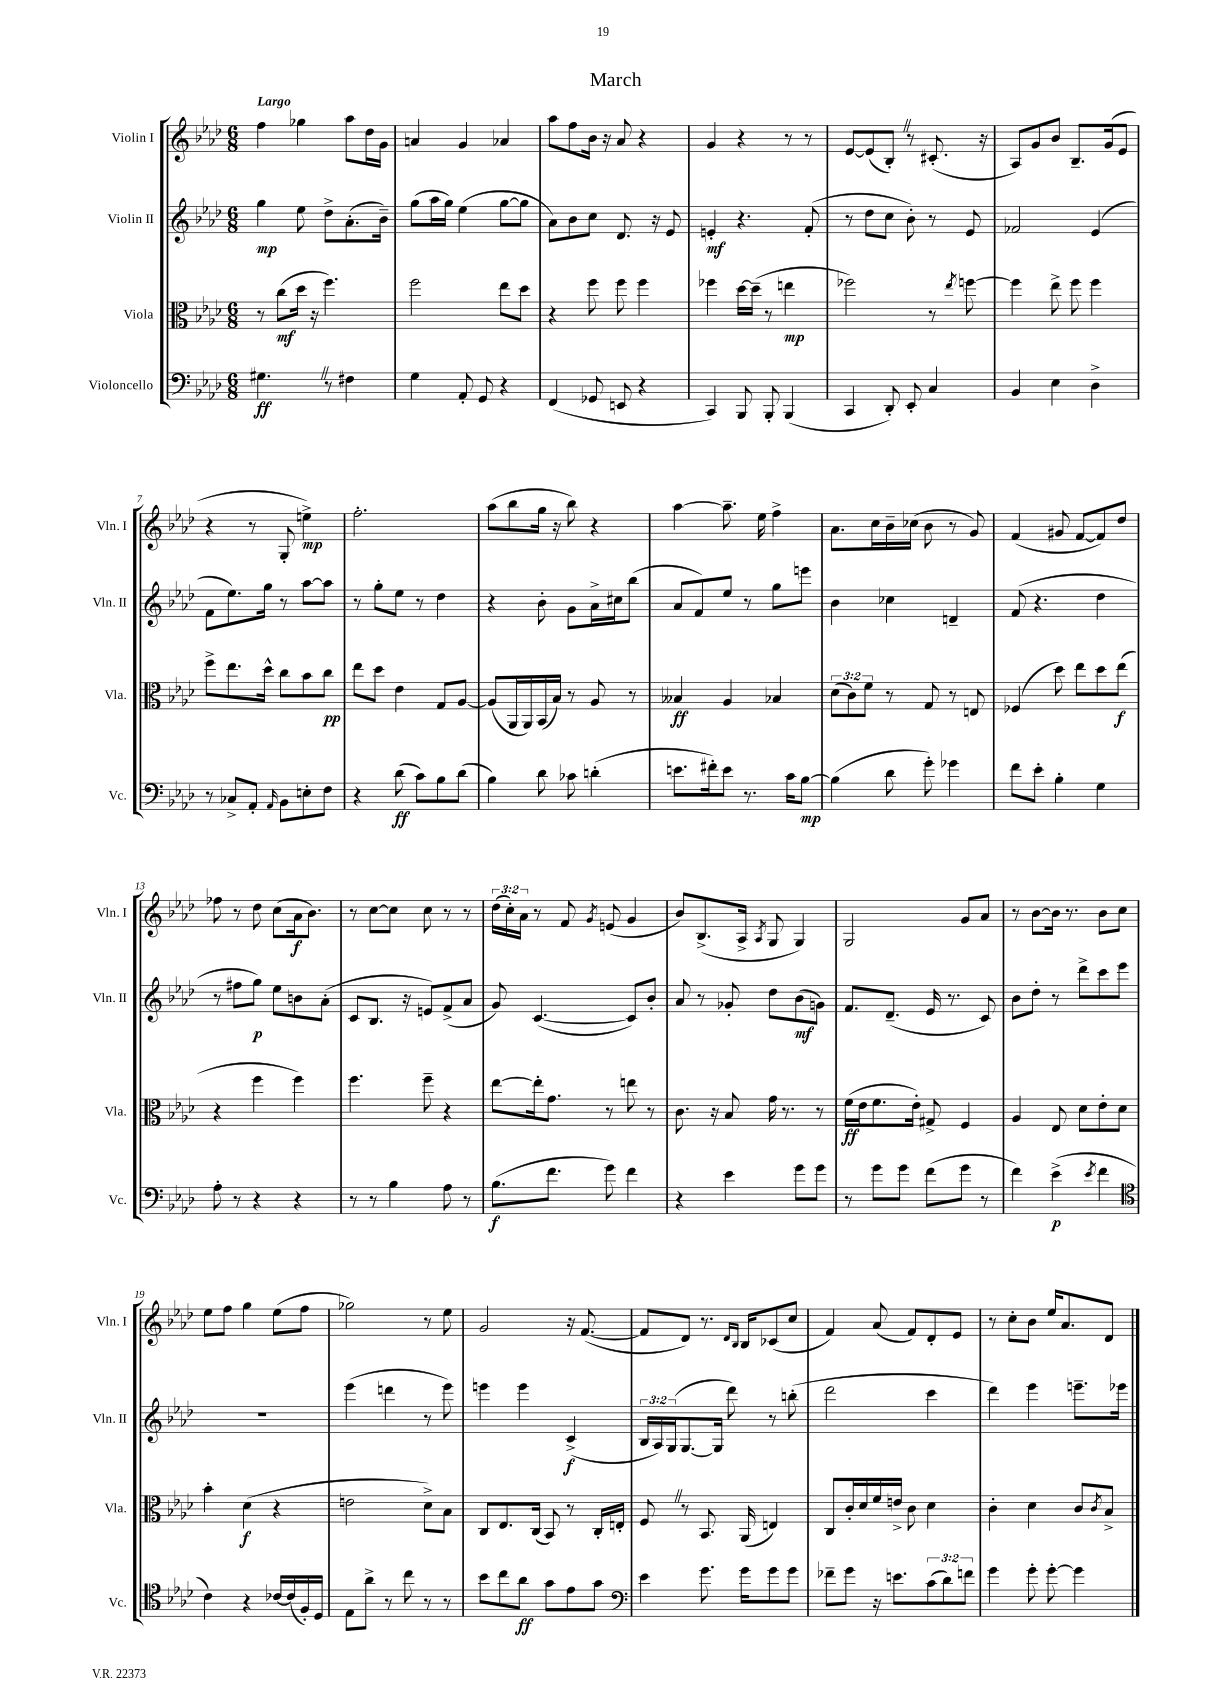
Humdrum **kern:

**kern	**kern	**kern	**kern
*staff4	*staff3	*staff2	*staff1
*clefF4	*clefC3	*clefG2	*clefG2
*k[b-e-a-d-]	*k[b-e-a-d-]	*k[b-e-a-d-]	*k[b-e-a-d-]
*M6/8	*M6/8	*M6/8	*M6/8
4.G#	8r	4gg	4ff
.	(8cc	.	.
.	16dd-	8ee-	4gg-
.	16r	.	.
8r	4.ff)	8dd-^	.
4F#	.	(8.a-'	8aa-
.	.	.	16dd-
.	.	16b-~)	16g
=	=	=	=
4G	2ff	(8gg	4a
.	.	16aa-	.
.	.	16gg)	.
8AA-'	.	(4ee-	4g
8GG	.	.	.
4r	8ee-	[8gg	4a-
.	8dd-	8gg]	.
=	=	=	=
(4FF	4r	8a-)	8aa-
.	.	8b-	8ff
8GG-	8ff	8cc	16b-
.	.	.	16r
8EE	8ff	8.d-	8a-
4r	4ff	.	4r
.	.	16r	.
.	.	8e-	.
=	=	=	=
4CC)	4ff-	4e'	4g
8BBB-	[16dd-	4.r	4r
.	(16dd-~]	.	.
8BBB-'	8r	.	.
(4BBB-	4ee	.	8r
.	.	(8f'	8r
=	=	=	=
4CC	2ff-)	8r	[8e-
.	.	8dd-	(8e-]
8DD-')	.	8cc	8B-')
8EE-'	.	8b-')	8r
4C	8r	8r	(8.c#'
.	8qee-	.	.
.	[8ff	8e-	.
.	.	.	16r
=	=	=	=
4BB-	4ff]	2f-	8A-)
.	.	.	8g
4E-	8ee-^	.	8b-
.	8ff	.	8.B-~
4D-^	4ff	(4e-	.
.	.	.	(16g
.	.	.	8e-
=	=	=	=
8r	8ff^	8f	4r
8C-^	8.ee-	8.ee-)	.
8AA-'	.	.	8r
.	16dd-^^	16gg	.
16qqAA-	.	.	.
8BB-	8cc	8r	8G'
8E'	8b-	[8aa-	4ee^)
8F	8cc	8aa-]	.
=	=	=	=
4r	8ee-	8r	2.ff'
.	8dd-	8gg'	.
(8d-	4e-	8ee-	.
8c)	.	8r	.
8B-	8G	4dd-	.
(8d-	[8A-	.	.
=	=	=	=
4B-)	(8A-]	4r	(8aa-
.	16AA-	.	8bb-
.	16AA-)	.	.
8d-	(16BB-	8b-'	16gg
.	16B-)	.	16r
8c-	8r	8g	8bb-)
(4d'	8A-	16a-^	4r
.	.	16cc#	.
.	8r	(8bb-	.
=	=	=	=
8.e	4B--	8a-	[4aa-
.	.	8f)	.
16f#')	.	.	.
8e	4A-	8ee-	8.aa-~]
8.r	.	8r	.
.	.	.	16ee-
.	4B-	8gg	4ff^
16c	.	.	.
[8B-	.	8eee	.
=	=	=	=
(4B-]	(12d-	4b-	8.a-
.	12c)	.	.
.	12f	.	.
.	.	.	16cc
8d-	8r	4cc-	16b-~
.	.	.	(16cc-
8g')	8G	.	8b-
4g-	8r	4d~	8r
.	8E	.	8g)
=	=	=	=
8f	(4F-	(8f	(4f
8e-'	.	4.r	.
4B-'	8dd-)	.	8g#
.	8ee-	.	[8f
4G	8dd-	4dd-	8f])
.	(8ee-	.	8dd-
=	=	=	=
8A-'	4r	8r	8ff-
8r	.	8ff#	8r
4r	4ff	8gg)	8dd-
.	.	8ee-	(8cc
4r	4ff)	8b	16a-
.	.	.	8.b-)
.	.	(8a-'	.
=	=	=	=
8r	4.ff	8c	8r
8r	.	8.B-	[8cc
4B-	.	.	8cc]
.	.	16r	.
.	8ff~	8e)	8cc
8A-	4r	(8f^	8r
8r	.	8a-	8r
=	=	=	=
(8.B-	[8ee-	8g)	(24dd-
.	.	.	24cc')
.	.	.	24a-
.	16ee-']	([4.c	8r
8.f	8.g	.	.
.	.	.	8f
.	.	.	8qg
8g)	8r	.	(8e
4f	8ee	8c])	4g
.	8r	8b-'	.
=	=	=	=
4r	8.c	8a-	8b-)
.	.	8r	(8.B-^
.	16r	.	.
4e-	8B-	8g-'	.
.	.	.	16A-^
.	.	.	8qA-
.	16g	8dd-	8G
.	8.r	.	.
8g	.	(8b-	4G)
8g	8r	8g)	.
=	=	=	=
8r	(16f	8.f	2G
.	16e-	.	.
8g	8.f	.	.
.	.	(8.d-~	.
8g	.	.	.
.	16e-')	.	.
(8f	8G#^	16e-	.
.	.	8.r	.
8g	4F	.	8g
8r	.	8c)	8a-
=	=	=	=
4f)	4A-	8b-	8r
.	.	8dd-'	[8b-
(4e-^	8E-	8r	16b-]
.	.	.	8.r
.	8d-	8ddd-^	.
8qe-	.	.	.
4f	8e-'	8ccc	8b-
.	8d-	8eee-	8cc
=	=	=	=
*clefC4	*	*	*
4c)	4b-'	2.r	8ee-
.	.	.	8ff
4r	(4d-	.	4gg
[16c-	4r	.	(8ee-
(16c-]	.	.	.
16F')	.	.	8ff
16D-	.	.	.
=	=	=	=
8E-	2e	(4eee-	2gg-)
8a-^	.	.	.
8r	.	4ddd	.
8cc	.	.	.
8r	8d-^)	8r	8r
8r	8B-	8eee-)	8ee-
=	=	=	=
8b-	8C	4eee	2g
8cc	8.E-	.	.
8a-	.	4eee	.
.	(16C	.	.
8g	8BB-)	.	.
8e-	8r	(4c^	16r
.	.	.	([8.f
8g	16C'	.	.
.	16E'	.	.
=	=	=	=
*clefF4	*	*	*
4e-	8F	24B-	8f]
.	.	24A-)	.
.	.	(24G	.
.	8r	[8.G	8d-)
8.g	8.BB-	.	8.r
.	.	16G]	.
.	.	8ddd-)	.
.	.	.	16qqd-
.	.	.	16qqB-
16g	(16AA-	.	16B-
8g	4E)	8r	(8c-
8g	.	(8bb'	8cc
=	=	=	=
8f-~	8C	2ddd-	4f)
8g	16c'	.	.
.	16d-	.	.
16r	16f	.	(8a-
8.e	16e^	.	.
.	8c	.	8f)
(12c	4d-	4ccc	8d-'
12d-)	.	.	.
.	.	.	8e-
12f	.	.	.
=	=	=	=
4g	4c'	4ddd-)	8r
.	.	.	8cc'
8g'	4d-	4eee-	8b-
[8g'	.	.	16ee-
.	.	.	8.a-
4g]	8c	8.eee~	.
.	8qc	.	.
.	8B-^	.	8d-
.	.	16eee-	.
==	==	==	==
*-	*-	*-	*-
